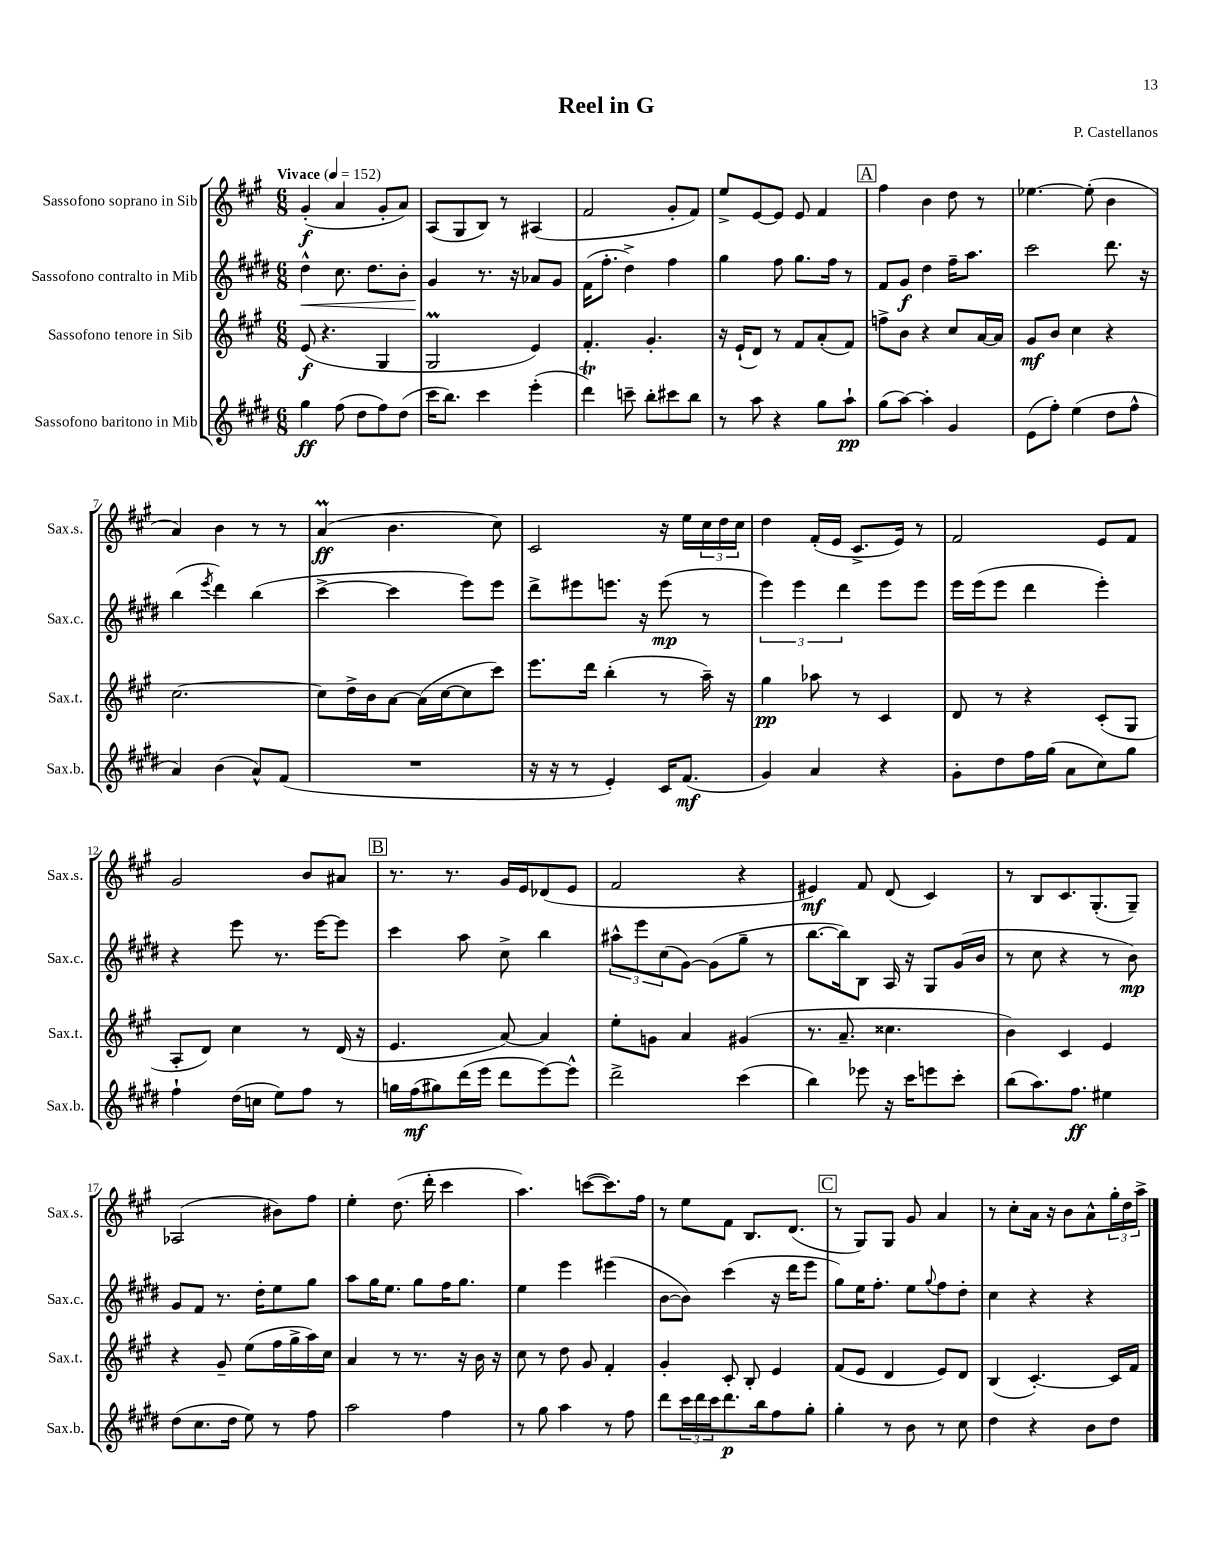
\header { title = "Reel in G" composer = "P. Castellanos" }
<<
\new StaffGroup <<
\new Staff = "s0" \with { instrumentName = "Sassofono soprano in Sib" shortInstrumentName = "Sax.s." } {
    \clef treble \key a \major \numericTimeSignature \time 6/8 \tempo "Vivace" 4 = 152
    gis'4-.\f( a'4 gis'8-. a'8) |
    a8( gis8 b8) r8 ais4( |
    fis'2 gis'8-. fis'8) |
    e''8-> e'8~ e'8 e'8 fis'4 |
    \mark \markup { \box "A" } fis''4 b'4 d''8 r8 |
    ees''4.~ ees''8-.( b'4 |
    a'4) b'4 r8 r8 |
    a'4\prall\ff( b'4. cis''8) |
    cis'2 r16 e''16 \tuplet 3/2 { cis''16 d''16 cis''16 } |
    d''4 fis'16-.( e'16 cis'8.-> e'16) r8 |
    fis'2 e'8 fis'8 |
    gis'2 b'8 ais'8 |
    \mark \markup { \box "B" } r8. r8. gis'16 e'16 des'8( e'8 |
    fis'2 r4 |
    eis'4\mf) fis'8 d'8( cis'4) |
    r8 b8 cis'8. gis8.-.( gis8--) |
    aes2( bis'8) fis''8 |
    e''4-. d''8.( d'''16-. cis'''4 |
    a''4.) c'''8~( c'''8.) fis''16 |
    r8 e''8 fis'8 b8. d'8.( |
    \mark \markup { \box "C" } r8 gis8) gis8 gis'8 a'4 |
    r8 cis''8-. a'16 r16 b'8 a'8-^ \tuplet 3/2 { gis''16-. d''16 a''16-> } \bar "|." |
}
\new Staff = "s1" \with { instrumentName = "Sassofono contralto in Mib" shortInstrumentName = "Sax.c." } {
    \clef treble \key e \major \numericTimeSignature \time 6/8
    dis''4-^\< cis''8. dis''8. b'8-. |
    gis'4\! r8. r16 aes'8 gis'8 |
    fis'16( fis''8.-. dis''4->) fis''4 |
    gis''4 fis''8 gis''8. fis''16 r8 |
    \mark \markup { \box "A" } fis'8 gis'8\f dis''4 fis''16-- a''8. |
    cis'''2 dis'''8. r16 |
    b''4( \acciaccatura { e'''8 } dis'''4) b''4( |
    cis'''4~-> cis'''4 e'''8) e'''8 |
    dis'''8-> eis'''8 e'''8. r16 e'''8\mp( r8 |
    \tuplet 3/2 { e'''4) e'''4 dis'''4 } e'''8 e'''8 |
    e'''16 e'''16( e'''8 dis'''4 e'''4-.) |
    r4 e'''8 r8. e'''16~ e'''8 |
    \mark \markup { \box "B" } cis'''4 a''8 cis''8-> b''4 |
    \tuplet 3/2 { ais''8-^ e'''8 cis''8( } gis'8~) gis'8( gis''8-- r8 |
    b''8.~ b''16) b8 a16 r16 gis8 gis'16( b'16 |
    r8 cis''8 r4 r8 b'8\mp) |
    gis'8 fis'8 r8. dis''16-. e''8 gis''8 |
    a''8 gis''16 e''8. gis''8 fis''16 gis''8. |
    e''4 e'''4 eis'''4( |
    b'8~ b'8) cis'''4( r16 dis'''16 e'''8 |
    \mark \markup { \box "C" } gis''8) e''16 fis''8.-. e''8 \appoggiatura { gis''8 } fis''8 dis''8-. |
    cis''4 r4 r4 \bar "|." |
}
\new Staff = "s2" \with { instrumentName = "Sassofono tenore in Sib" shortInstrumentName = "Sax.t." } {
    \clef treble \key a \major \numericTimeSignature \time 6/8
    e'8\f( r4. gis4 |
    gis2\prall e'4) |
    fis'4.-. gis'4.-. |
    r16 e'16-!( d'8) r8 fis'8 a'8-.( fis'8) |
    \mark \markup { \box "A" } f''8-> b'8 r4 cis''8 a'16~ a'16 |
    gis'8\mf b'8 cis''4 r4 |
    cis''2.~ |
    cis''8 d''16-> b'16 a'8~ a'16( cis''16~ cis''8 cis'''8) |
    e'''8. d'''16 b''4-.( r8 a''16--) r16 |
    gis''4\pp aes''8 r8 cis'4 |
    d'8 r8 r4 cis'8-.( gis8 |
    a8-. d'8) cis''4 r8 d'16( r16 |
    \mark \markup { \box "B" } e'4. a'8~) a'4 |
    e''8-. g'8 a'4 gis'4( |
    r8. a'8.-- cisis''4. |
    b'4) cis'4 e'4 |
    r4 gis'8-- e''8( fis''16 gis''16-> a''16) cis''16 |
    a'4 r8 r8. r16 b'16 r16 |
    cis''8 r8 d''8 gis'8 fis'4-. |
    gis'4-. cis'8-. b8-. e'4 |
    \mark \markup { \box "C" } fis'8( e'8 d'4 e'8) d'8 |
    b4( cis'4.~-.) cis'16 fis'16 \bar "|." |
}
\new Staff = "s3" \with { instrumentName = "Sassofono baritono in Mib" shortInstrumentName = "Sax.b." } {
    \clef treble \key e \major \numericTimeSignature \time 6/8
    gis''4\ff fis''8( dis''8 fis''8) dis''8( |
    cis'''16 b''8.) cis'''4 e'''4-.( |
    dis'''4\trill) c'''8-- b''8-. cis'''8 b''8 |
    r8 a''8 r4 gis''8 a''8-!\pp |
    \mark \markup { \box "A" } gis''8( a''8~) a''4-. gis'4 |
    e'8( fis''8-.) e''4( dis''8 fis''8-^ |
    a'4) b'4( a'8-^) fis'8( |
    R2. |
    r16 r16 r8 e'4-.) cis'16 fis'8.\mf( |
    gis'4) a'4 r4 |
    gis'8-. dis''8 fis''16 gis''16( a'8 cis''8) gis''8 |
    fis''4-! dis''16( c''16 e''8) fis''8 r8 |
    \mark \markup { \box "B" } g''16 fis''16\mf( gis''8) dis'''16( e'''16 dis'''8 e'''8~) e'''8-^ |
    dis'''2-> cis'''4( |
    b''4) ees'''8 r16 cis'''16 e'''8 cis'''8-. |
    b''8( a''8.) fis''8.\ff eis''4 |
    dis''8( cis''8. dis''16 e''8) r8 fis''8 |
    a''2 fis''4 |
    r8 gis''8 a''4 r8 fis''8 |
    dis'''8 \tuplet 3/2 { cis'''16 dis'''16 cis'''16 } dis'''8.\p b''16 fis''8 gis''8-. |
    \mark \markup { \box "C" } gis''4-. r8 b'8 r8 cis''8 |
    dis''4 r4 b'8 dis''8 \bar "|." |
}
>>
>>
